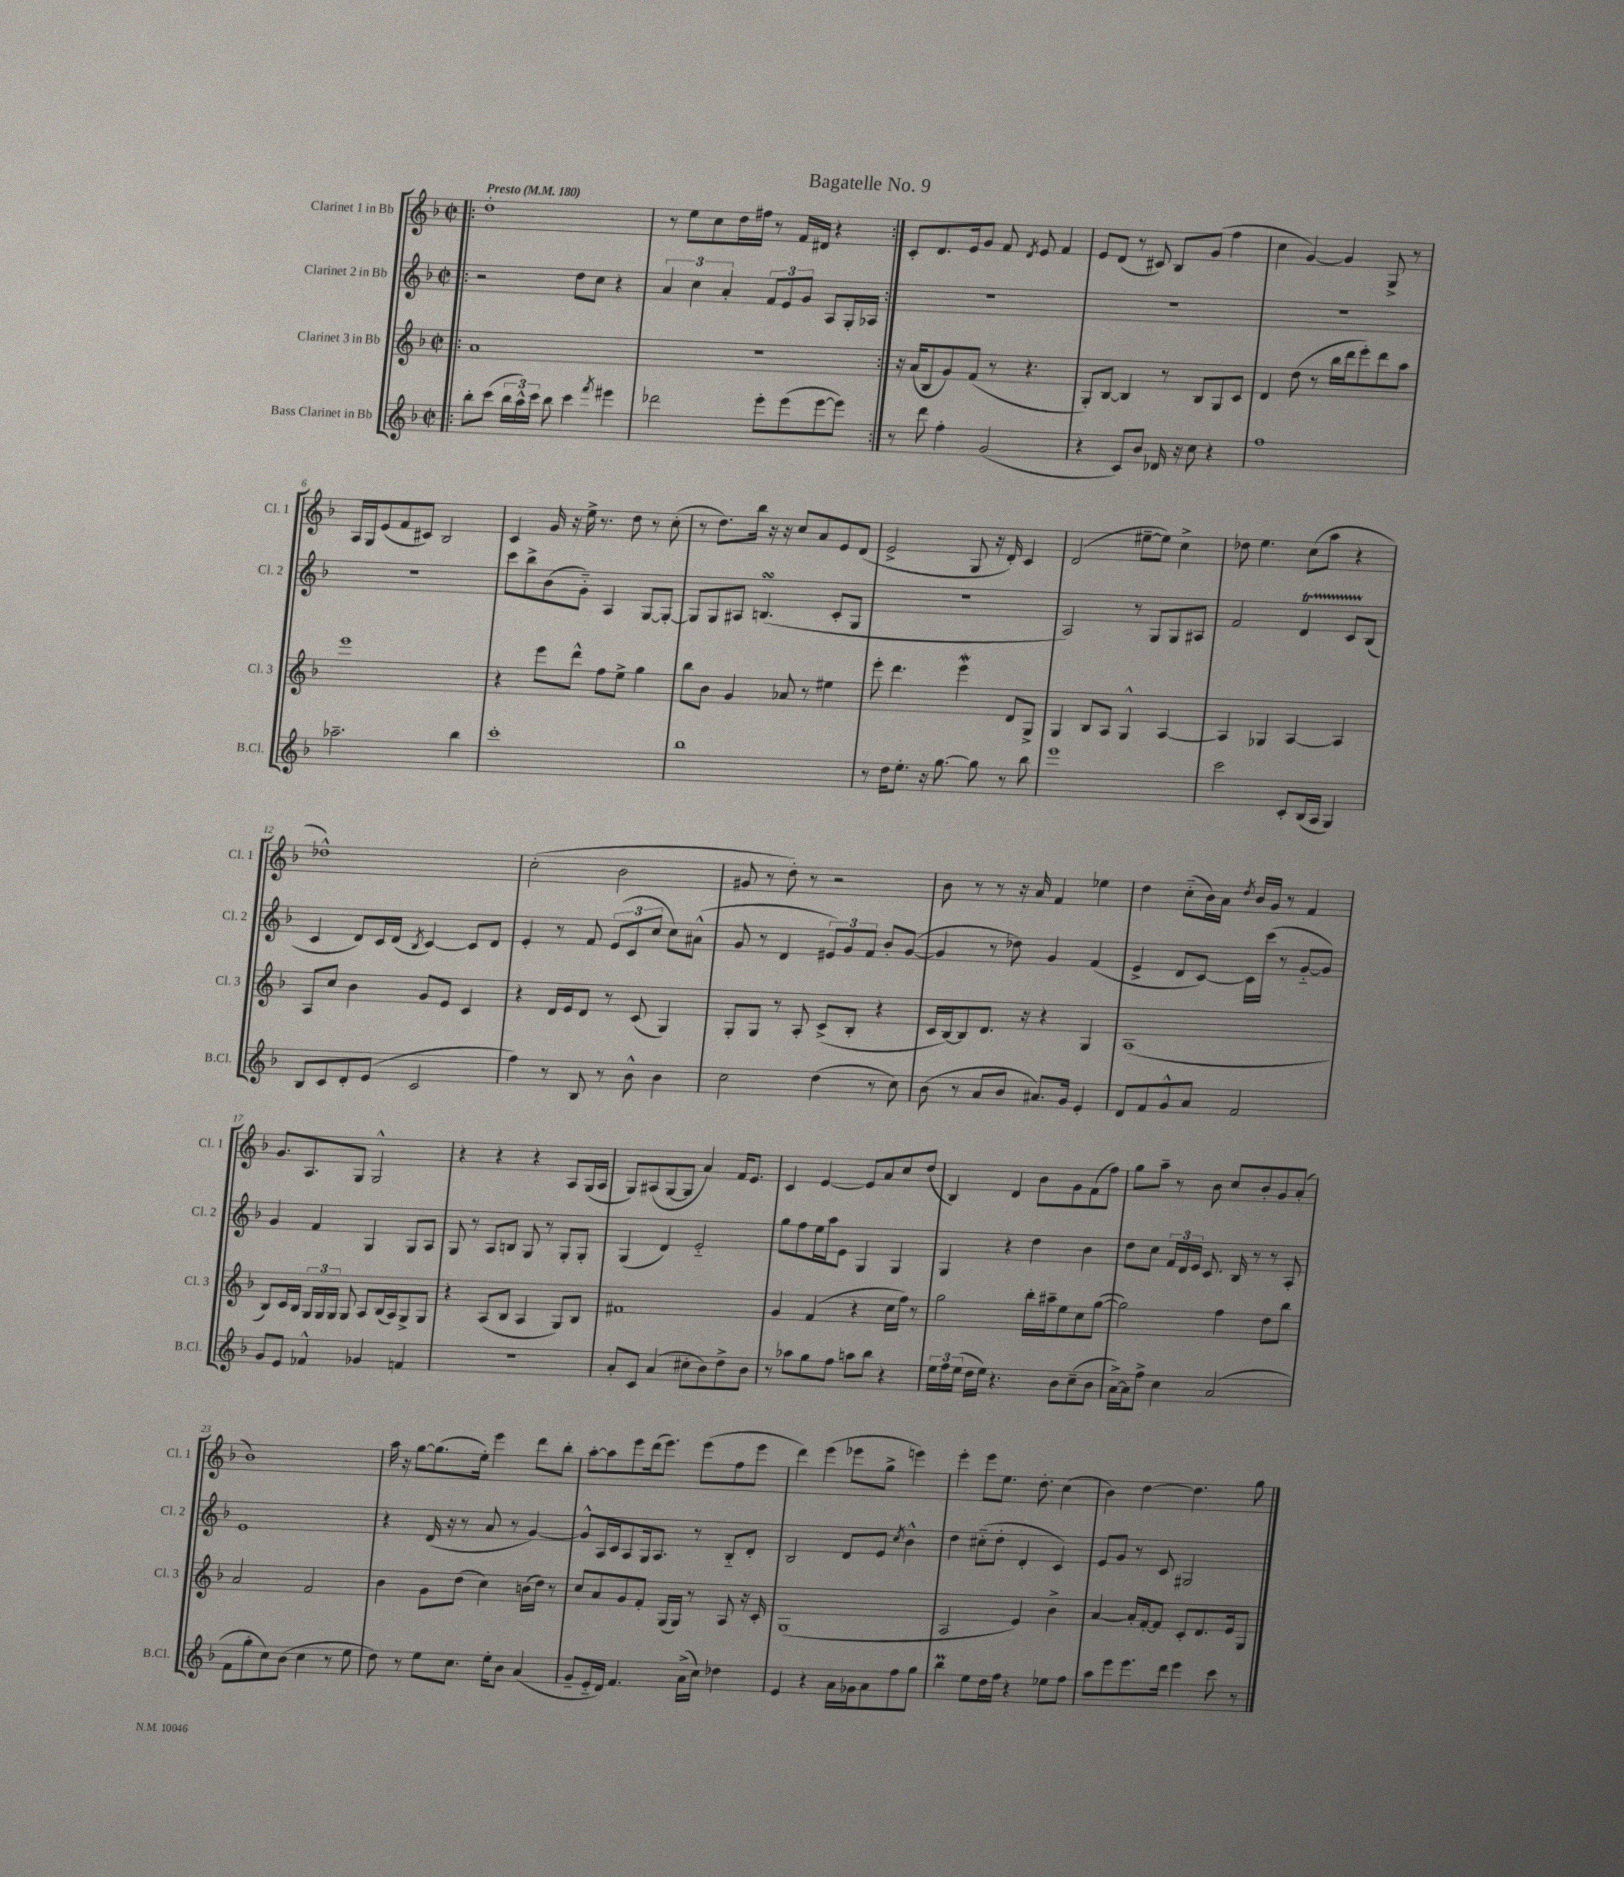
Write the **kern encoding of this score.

**kern	**kern	**kern	**kern
*part4	*part3	*part2	*part1
*staff4	*staff3	*staff2	*staff1
*I"Bass Clarinet in Bb	*I"Clarinet 3 in Bb	*I"Clarinet 2 in Bb	*I"Clarinet 1 in Bb
*I'B.Cl.	*I'Cl. 3	*I'Cl. 2	*I'Cl. 1
*clefG2	*clefG2	*clefG2	*clefG2
*k[b-]	*k[b-]	*k[b-]	*k[b-]
*M2/2	*M2/2	*M2/2	*M2/2
*met(c|)	*met(c|)	*met(c|)	*met(c|)
*MM180	*MM180	*MM180	*MM180
=1!|:	=1!|:	=1!|:	=1!|:
!	!	!	!LO:TX:a:B:t=Presto
8bb-'\L	1a	2r	1dd'
(8ccc\J	.	.	.
24bb-\LL	.	.	.
24aa^^\)	.	.	.
24ccc\JJ	.	.	.
8bb-\	.	.	.
4ccc\	.	8dd\L	.
.	.	8cc\J	.
8qfff/	.	.	.
4eee#X\	.	4r	.
=2	=2	=2	=2
2ddd-X\	1r	6a/	8r
.	.	.	8ee\L
.	.	6cc\	.
.	.	.	8cc\
.	.	6a'/	.
.	.	.	16dd\L
.	.	.	16ff#X\JJ
8eee'\L	.	12f/L	8r
.	.	12e/	.
(8eee\	.	.	16f/LL
.	.	12g/J	.
.	.	.	16d#X/JJ
[8eee\	.	8A/L	4r
8eee\J])	.	16G'/L	.
.	.	16A-X/JJ	.
=3:|!	=3:|!	=3:|!	=3:|!
8r	16r	1r	8c'/L
.	(16a/KL	.	.
8ddd\	8B-/	.	8.d/
4ff'\	8g/)	.	.
.	.	.	16e/k
.	(8f/J	.	8g/J
(2g/	8r	.	8f/
.	.	.	8qd/
.	4.r	.	8e/
.	.	.	4f/
=4	=4	=4	=4
4r	8G'/L)	1r	8e/L
.	[8B-/J	.	(8d/J
8c/L)	4B-/]	.	8r
8b-/J	.	.	8c#X/)
16d-X/	8r	.	8B-/L
16r	.	.	.
8cc\	8B-/L	.	(8g/J
4r	8G/	.	4ff\
.	8c/J	.	.
=5	=5	=5	=5
1ff	4d/	1r	4cc\
.	(8dd\	.	[4g/)
.	8r	.	.
.	16bb-\LL	.	4g/]
.	16ddd\J	.	.
.	8eee'\)	.	.
.	8ddd\	.	8G^/
.	8aa\J	.	8r
!!LO:LB:g=z
=6	=6	=6	=6
2.aa-X~\	1eee	1r	16A/LL
.	.	.	16G/J
.	.	.	(8e/
.	.	.	8f/
.	.	.	8c#X/J)
.	.	.	2B-/
4bb-\	.	.	.
=7	=7	=7	=7
1ccc'	4r	8ccc\L	4c/
.	.	8bb-^\	.
.	8eee\L	(8b-\	16g/
.	.	.	16r
.	8ddd^^\J	8g\J)	16ee^\
.	.	.	8.r
.	8ff\L	4A/	.
.	8ee^\J	.	8dd\
.	4gg\	[8G/L	8r
.	.	8G'/J_	(8cc'\
=8	=8	=8	=8
1bb-	8bb-\L	8G/L]	8r
.	8b-\J	8G/	8.dd\L)
.	4g/	8A#X/J	.
.	.	.	16bb-\Jk
.	.	(4.BnsSsS/	16r
.	.	.	16r
.	8a-X/	.	8cc/L
.	8r	.	8a/
.	4ee#X\	8c'/L	8e/
.	.	8G/J	(8d/J
=9	=9	=9	=9
8r	8eee'\	1r	2e^/
16dd\KL	4.ddd\	.	.
8.ee'\J	.	.	.
16r	.	.	.
[8.gg\	.	.	.
.	4eeeW\	.	8G/
8gg\]	.	.	16r
.	.	.	16d'/)
8r	8d/L	.	4c/
8bb-\	8G^/J	.	.
=10	=10	=10	=10
1eee	4G/	2A/)	(2d/
.	8B-/L	.	.
.	8A/J	.	.
.	4G^^/	8r	[8ee#X~\L
.	.	8G/L	8ee#\J])
.	[4A/	8G/	4cc^\
.	.	8A#X/J	.
=11	=11	=11	=11
2ccc\	4A/]	2f/	8dd-X\
.	.	.	4.ee\
.	4G-X/	.	.
8c'/L	[4A/	4dT/	(8cc\L
(16B-/L	.	.	8aa\J
16A/JJ	.	.	.
4G/)	4A/]	8cTTT/L	4r
.	.	(8B-/J	.
!!LO:LB:g=z
=12	=12	=12	=12
8B-/L	8A/L	4c/	1dd-X^^)
8c/	8cc/J	.	.
8d'/	4b-\	8d/L)	.
(8e/J	.	16c/L	.
.	.	(16d/JJ	.
.	.	8qB-/	.
2c/	8g/L	[4c/)	.
.	8e/J	.	.
.	4c/	8c/L]	.
.	.	8d/J	.
=13	=13	=13	=13
4ff\)	4r	4e'/	(2cc'\
8r	16d/LL	8r	.
.	16e/J	.	.
8B-/	8d/J	8f/	.
8r	8r	(12e/L	2b-\
.	.	12c/	.
8b-^^\	(8c/	.	.
.	.	12cc/J	.
4b-\	4G/)	8cc\L)	.
.	.	(8a#X^^\J	.
=14	=14	=14	=14
2cc\	8G'/L	8g/	8g#X/
.	8G/J	8r	8r
.	8r	4d/	8dd'\)
.	8A'/	.	8r
(4dd\	(8c^/L	12e#X/L)	2r
.	.	12g/	.
.	8B-'/J	.	.
.	.	12f/J	.
8r	4r	8b-'/L	.
8cc\)	.	([8g/J	.
=15	=15	=15	=15
(8b-\	16c/LL	4g/]	8b-\
.	[16B-/J)	.	.
8r	8B-/]	.	8r
8a/L	8.d/J	8r	8r
8b-/J	.	8dd-X\)	16r
.	16r	.	16a/
8.a#X/L)	4r	4g/	4f/
16g/Jk	.	.	.
4e'/	4G/	(4f/	4ee-X\
=16	=16	=16	=16
8d/L	(1A	4e^/	4dd\
8f/	.	.	.
8g^^/	.	8d/L	(8cc\L
8a/J	.	[8c/J)	16b-\L)
.	.	.	16a\JJ
.	.	.	8qdd/
2f/	.	16c\LL]	16b-/LL
.	.	(16ccc\JJ	16g/JJ
.	.	8r	8r
.	.	[8g/L	4f/
.	.	8g/J])	.
!!LO:LB:g=z
=17	=17	=17	=17
8g/L	8B-/L)	4g/	8.g/L
8e/J	16c/L	.	.
.	16B-/JJ	.	8.A/
4f-X^^/	24G/LL	4f/	.
.	24G/	.	.
.	24G/JJ	.	.
.	8G/	.	8G/J
4g-X/	8A/L	4G/	2G^^/
.	(16B-/L	.	.
.	16A/J)	.	.
4fn/	8G^/	8G/L	.
.	8G/J	8A/J	.
=18	=18	=18	=18
1r	4r	8G/	4r
.	.	8r	.
.	(8A/L	8A/L	4r
.	8B-/J	8Bn/J	.
.	4A/	8G/	4r
.	.	8r	.
.	8G/L)	8G'/L	8A/L
.	8B-/J	8G'/J	(16G/L
.	.	.	16A/JJ
=19	=19	=19	=19
8a'/L	1f#X	(4G/	8G/L)
8c/J	.	.	(8A#X/
(4a/	.	4d/)	[8G/
.	.	.	8G/J]
8cc#X'\L	.	2e/	4a/)
8b-\)	.	.	.
8dd^\	.	.	16f/KL
.	.	.	8.e/J
8b-\J	.	.	.
=20	=20	=20	=20
8r	4g/	8gg\L	4c/
8aa-X\L	.	8ff\	.
8gg\	(4f/	16ee\L	[4e/
.	.	16aa\J	.
8ff\J	.	8e\J	.
8aan\L	4r	4G/	8e/L]
8bb-\J	.	.	8a/
4r	16cc\LL	4G/	8cc/
.	16ff\JJ)	.	.
.	8r	.	(8dd/J
=21	=21	=21	=21
24ee\LL	2gg\	4G/	4B-/)
24ff\	.	.	.
(24ee\JJ	.	.	.
16dd\LL	.	.	.
16ee\JJ)	.	.	.
4.r	.	4r	4d/
.	16bb-'\LL	4dd\	8b-\L
.	16aa#X~\J	.	.
8b-\L	8ee\	.	8g\
(8cc~\	8cc\	4b-\	(8f\
8b-\J	([8gg\J	.	8ff\J)
=22	=22	=22	=22
[16a^\LL)	2gg\])	8dd\L	8gg\L
16a\J]	.	.	.
8ff^\J	.	8cc\J	8aa~\J
4cc\	.	24f/LL	8r
.	.	24d/	.
.	.	24e/JJ	.
.	.	8.c/	8b-\
(2a/	4ff\	.	8cc/L
.	.	16B-/	.
.	.	8r	8b-'/
.	8dd\L	8r	8g/
.	8bb-\J	8A'/	(8a'/J
!!LO:LB:g=z
=23	=23	=23	=23
8f\L	2a/	1e	1b-)
8gg'\	.	.	.
8cc\)	.	.	.
(8b-\J	.	.	.
4cc\	2f/	.	.
8r	.	.	.
8ee\	.	.	.
=24	=24	=24	=24
8dd\)	4b-\	4r	16aa\
.	.	.	16r
8r	.	.	[8gg\L
8ee\L	8g\L	(16d/	(8.gg\]
.	.	16r	.
8.cc\J	(8dd\J	8r	.
.	.	.	16ee'\Jk)
.	4cc\)	8a/	4eee\
16ee'\KL	.	.	.
8b-\J	.	8r	.
(4a/	(16bn\LL	[4g/)	8ddd\L
.	16dd\JJ)	.	.
.	8r	.	8bb-'\J
=25	=25	=25	=25
8g~/L	8cc/L	8g^^/L]	[8aa'\L
16e/L	8a/	16A/L	8aa\]
16d/JJ)	.	16c/J	.
4.f/	8g/	8A/	8eee\
.	8f'/J	16G/k	(16ddd\k
.	.	8.A/J	8.eee\J)
.	(16G/LL	.	.
.	16G/JJ)	.	.
(16a^\LL	8r	8r	(8eee\L
16cc\JJ)	.	.	.
4dd-X\	8A/	8B-/L	8ff\
.	16r	8d'/J	8eee\J
.	16c'/	.	.
=26	=26	=26	=26
4e/	(1G	2B-/	4ddd\)
4r	.	.	(4eee\
16a\LL	.	8d/L	8eee-X\L
16g-X\J	.	.	.
8a\	.	8e/J	8gg^\J
.	.	8qcc/	.
8ff\	.	4b-^^\	4eeen\)
8gg\J	.	.	.
=27	=27	=27	=27
4bb-M\	2A/	4dd\	4eee'\
8ee\L	.	(8cc#X\L	8eee\L
16dd\L	.	8dd'\J	8.ee\J
16ff\JJ	.	.	.
4r	4e/)	4d'/	.
.	.	.	8.dd'\
8ee-X\L	4b-^\	4c/)	(4cc\
8ff\J	.	.	.
=28	=28	=28	=28
8aa\L	[4a/	8e/L	4b-\)
8eee\	.	8g/J	.
8.eee\	16a'/LL]	8r	[4dd\
.	[16f'/J	.	.
.	8f/J]	8c/	.
16ddd\Jk	.	.	.
4eee\	8c'/L	2G#X/	4.dd\]
.	8.d/	.	.
8ccc\	.	.	.
.	16e/k	.	.
8r	8G/J	.	8gg\
==	==	==	==
*-	*-	*-	*-
